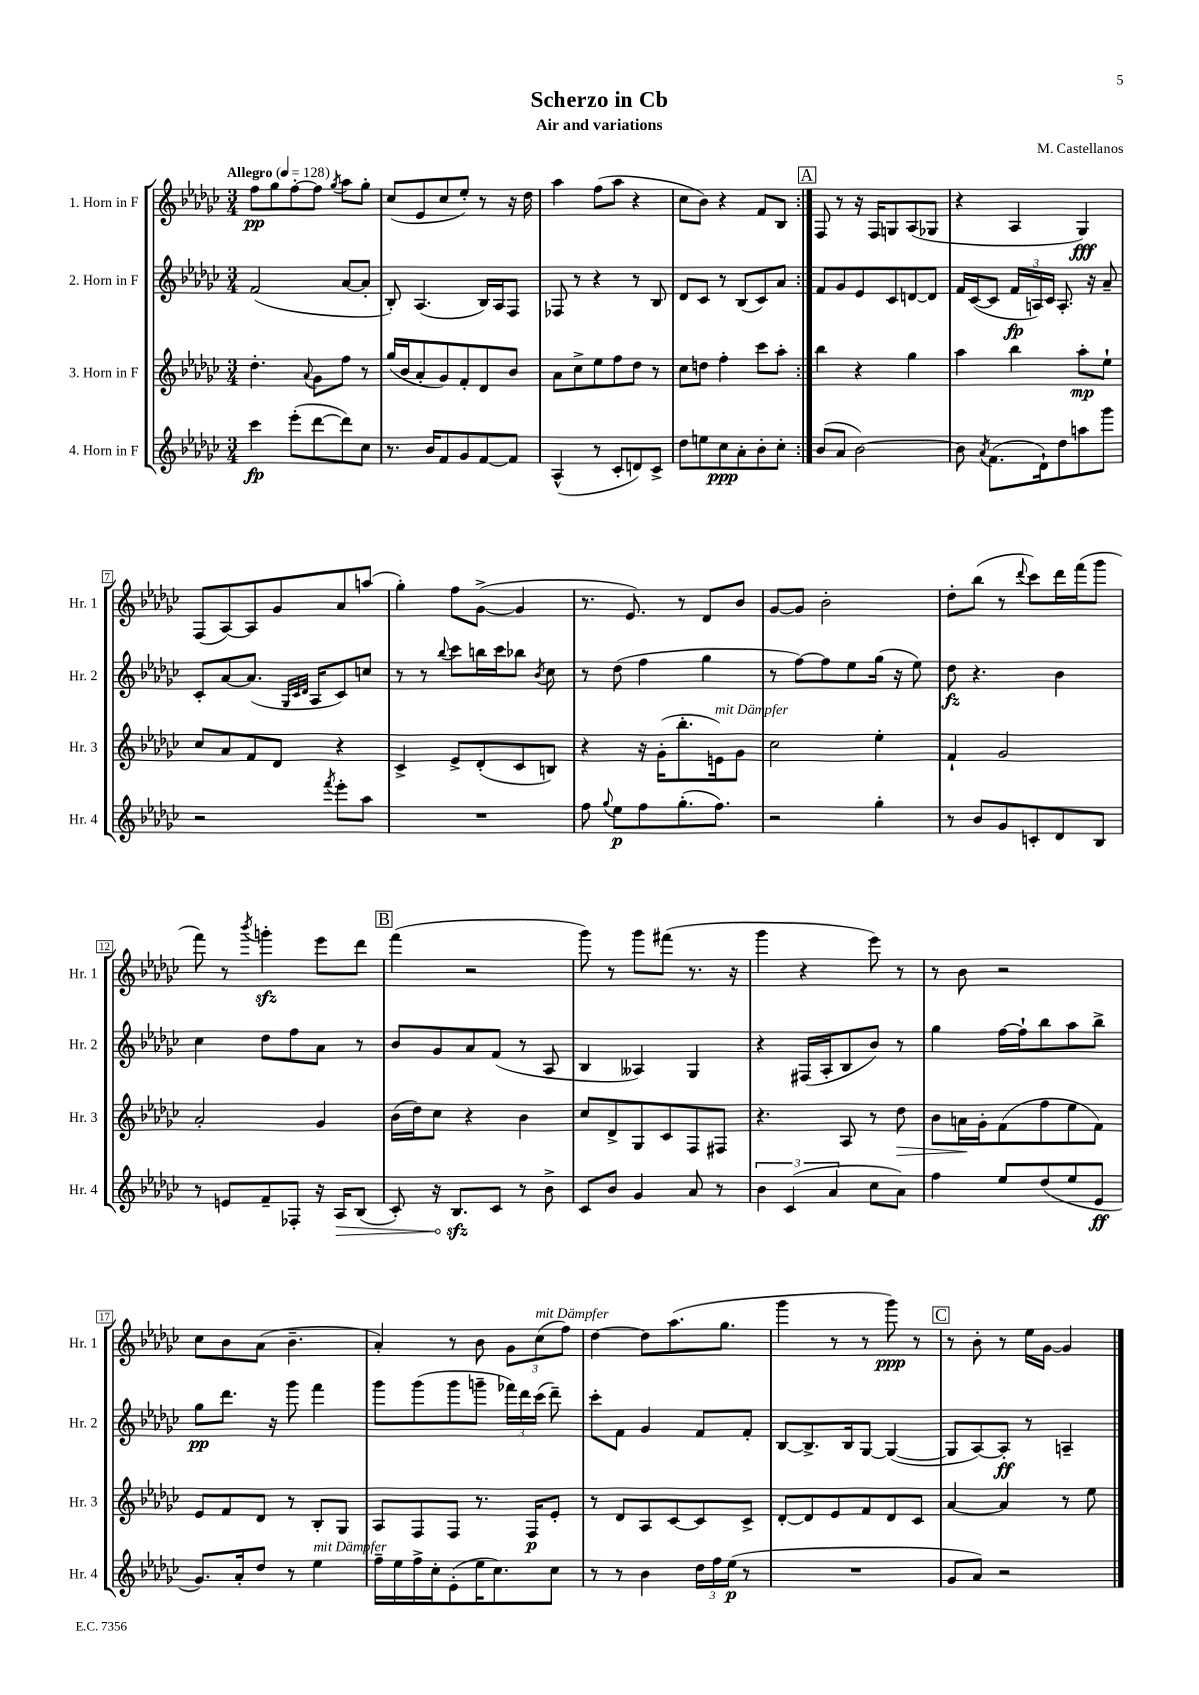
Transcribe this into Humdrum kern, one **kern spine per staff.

**kern	**dynam	**kern	**dynam	**kern	**dynam	**kern	**dynam
*part4	*part4	*part3	*part3	*part2	*part2	*part1	*part1
*staff4	*staff4	*staff3	*staff3	*staff2	*staff2	*staff1	*staff1
*I"4. Horn in F	*	*I"3. Horn in F	*	*I"2. Horn in F	*	*I"1. Horn in F	*
*I'Hr. 4	*	*I'Hr. 3	*	*I'Hr. 2	*	*I'Hr. 1	*
*clefG2	*	*clefG2	*	*clefG2	*	*clefG2	*
*k[b-e-a-d-g-c-]	*	*k[b-e-a-d-g-c-]	*	*k[b-e-a-d-g-c-]	*	*k[b-e-a-d-g-c-]	*
*M3/4	*	*M3/4	*	*M3/4	*	*M3/4	*
*MM128	*	*MM128	*	*MM128	*	*MM128	*
=1	=1	=1	=1	=1	=1	=1	=1
!	!	!	!	!	!	!LO:TX:a:B:t=Allegro	!
4ccc-\	fp	4.dd-'\	.	(2f/	.	8ff\L	pp
.	.	.	.	.	.	8gg-\	.
(8eee-'\L	.	.	.	.	.	[8ff'\	.
.	.	8qqa-/	.	.	.	.	.
[8ddd-\	.	8g-\L	.	.	.	8ff\J]	.
.	.	.	.	.	.	8qgg-/	.
8ddd-\])	.	8ff\J	.	[8a-/L	.	8aa-\L	.
8cc-\J	.	8r	.	8a-'/J]	.	8gg-'\J	.
=2	=2	=2	=2	=2	=2	=2	=2
8.r	.	(16gg-/LL	.	8B-'/)	.	(8cc-/L	.
.	.	16b-/J	.	.	.	.	.
.	.	8a-'/	.	(4.A-/	.	8e-/	.
16b-/KL	.	.	.	.	.	.	.
8f/	.	8g-/)	.	.	.	8cc-/	.
8g-/	.	8f'/	.	.	.	8ee-'/J)	.
[8f/	.	8d-/	.	16B-/LL)	.	8r	.
.	.	.	.	16A-/J	.	.	.
8f/J]	.	8b-/J	.	8F/J	.	16r	.
.	.	.	.	.	.	16dd-\	.
=3	=3	=3	=3	=3	=3	=3	=3
(4A-^^/	.	8a-\L	.	8F-X/	.	4aa-\	.
.	.	8cc-^\	.	8r	.	.	.
8r	.	8ee-\	.	4r	.	(8ff\L	.
8c-'/L	.	8ff\	.	.	.	8aa-\J	.
8dn/)	.	8dd-\J	.	8r	.	4r	.
8c-^/J	.	8r	.	8B-/	.	.	.
=4	=4	=4	=4	=4	=4	=4	=4
8dd-\L	.	8cc-\L	.	8d-/L	.	8cc-\L	.
8een\	.	8ddn\J	.	8c-/J	.	8b-\J)	.
8cc-\	ppp	4ff'\	.	8r	.	4r	.
8a-'\	.	.	.	(8B-/L	.	.	.
8b-'\	.	8ccc-\L	.	8c-/)	.	8f/L	.
8cc-'\J	.	8aa-'\J	.	8a-/J	.	8B-/J	.
!!LO:REH:place=s1:t=A
=5:|!	=5:|!	=5:|!	=5:|!	=5:|!	=5:|!	=5:|!	=5:|!
(8b-/L	.	4bb-\	.	8f/L	.	8F/	.
8a-/J	.	.	.	8g-/	.	8r	.
[2b-\)	.	4r	.	8e-/	.	16r	.
.	.	.	.	.	.	16F/KL	.
.	.	.	.	8c-/	.	8Gn/	.
.	.	4gg-\	.	[8dn/	.	(8A-/	.
.	.	.	.	8d/J]	.	8G-X/J	.
=6	=6	=6	=6	=6	=6	=6	=6
8b-\]	.	4aa-\	.	16f/LL	.	4r	.
.	.	.	.	([16c-/J	.	.	.
8qa-/	.	.	.	.	.	.	.
(8.f\L	.	.	.	8c-/J]	.	.	.
.	.	4bb-\	.	24f/LL	fp	4A-/	.
.	.	.	.	24An/)	.	.	.
16d-`\k)	.	.	.	.	.	.	.
.	.	.	.	24c-/JJ	.	.	.
8dd-\	.	.	.	8.A'/	.	.	.
8aan\	.	8aa-'\L	mp	.	.	4G-/)	fff
.	.	.	.	16r	.	.	.
8ggg-\J	.	8ee-`\J	.	8a-~/	.	.	.
!!LO:LB:g=z
=7	=7	=7	=7	=7	=7	=7	=7
2r	.	8cc-/L	.	8c-'/L	.	(8F/L	.
.	.	8a-/	.	[8a-/	.	[8A-/)	.
.	.	8f/	.	(8.a-/J]	.	8A-/]	.
.	.	8d-/J	.	.	.	8g-/	.
.	.	.	.	32qqG-/LLL	.	.	.
.	.	.	.	32qqc-/	.	.	.
.	.	.	.	32qqd-/JJJ	.	.	.
.	.	.	.	16A-/KL	.	.	.
8qfff/	.	.	.	.	.	.	.
8eee-'\L	.	4r	.	8c-/)	.	8a-/	.
8aa-\J	.	.	.	8ccn/J	.	(8aan/J	.
=8	=8	=8	=8	=8	=8	=8	=8
2.r	.	4c-^/	.	8r	.	4gg-'\)	.
.	.	.	.	8r	.	.	.
.	.	.	.	8qqbb-/	.	.	.
.	.	8e-^/L	.	8ccc-\L	.	8ff\L	.
.	.	(8d-'/	.	16bbn\L	.	([8g-^\J	.
.	.	.	.	16ccc-\J	.	.	.
.	.	8c-/	.	8bb-X\J	.	4g-/]	.
.	.	.	.	8qb-/	.	.	.
.	.	8Bn/J)	.	8cc-\	.	.	.
=9	=9	=9	=9	=9	=9	=9	=9
8ff\	.	4r	.	8r	.	8.r	.
8qqgg-/	.	.	.	.	.	.	.
8ee-\L	p	.	.	(8dd-\	.	.	.
.	.	.	.	.	.	8.e-/)	.
8ff\	.	16r	.	4ff\	.	.	.
.	.	(16g-'\KL	.	.	.	.	.
(8.gg-'\	.	8.bb-'\	.	.	.	8r	.
.	.	.	.	4gg-\	.	8d-/L	.
!	!	!LO:TX:a:i:t=mit Dämpfer	!	!	!	!	!
8.ff\J)	.	16en\k)	.	.	.	.	.
.	.	8g-\J	.	.	.	8b-/J	.
=10	=10	=10	=10	=10	=10	=10	=10
2r	.	2cc-\	.	8r	.	[8g-/L	.
.	.	.	.	[8ff\L)	.	8g-/J]	.
.	.	.	.	8ff\]	.	2b-'\	.
.	.	.	.	8ee-\	.	.	.
4gg-'\	.	4ee-'\	.	(16gg-\Jk	.	.	.
.	.	.	.	16r	.	.	.
.	.	.	.	8ee-\)	.	.	.
=11	=11	=11	=11	=11	=11	=11	=11
8r	.	4f`/	.	8dd-\	fz	8dd-'\L	.
8b-/L	.	.	.	4.r	.	(8bb-\J	.
8g-/	.	2g-/	.	.	.	8r	.
.	.	.	.	.	.	8qqddd-/	.
8cn'/	.	.	.	.	.	8ccc-\L)	.
8d-/	.	.	.	4b-\	.	16ddd-\L	.
.	.	.	.	.	.	(16fff\J	.
8B-/J	.	.	.	.	.	8ggg-\J	.
!!LO:LB:g=z
=12	=12	=12	=12	=12	=12	=12	=12
8r	.	2a-'/	.	4cc-\	.	8fff\)	.
8en/L	.	.	.	.	.	8r	.
.	.	.	.	.	.	8qbbb-/	.
8f~/	.	.	.	8dd-\L	.	4gggnzz'\	.
8F-X'/J	.	.	.	8ff\	.	.	.
16r	.	4g-/	.	8a-\J	.	8eee-\L	.
!	!LO:HP:b	!	!	!	!	!	!
16A-/KL	>	.	.	.	.	.	.
(8B-/J	.	.	.	8r	.	8ddd-\J	.
!!LO:REH:place=s1:t=B
=13	=13	=13	=13	=13	=13	=13	=13
8c-'/)	.	(16b-\LL	.	8b-/L	.	(4fff\	.
.	.	16dd-\J)	.	.	.	.	.
16r	.	8cc-\J	.	8g-/	.	.	.
8.B-zz/L	.	.	.	.	.	.	.
.	.	4r	.	8a-/	.	2r	.
8c-/J	]	.	.	(8f/J	.	.	.
8r	.	4b-\	.	8r	.	.	.
8b-^\	.	.	.	8A-/	.	.	.
=14	=14	=14	=14	=14	=14	=14	=14
8c-/L	.	8cc-/L	.	4B-/	.	8ggg-\)	.
8b-/J	.	8d-^/	.	.	.	8r	.
4g-/	.	8G-/	.	4A--X/)	.	8ggg-\L	.
.	.	8c-/	.	.	.	(8fff#X\J	.
8a-/	.	8F/	.	4G-/	.	8.r	.
8r	.	8F#X/J	.	.	.	.	.
.	.	.	.	.	.	16r	.
=15	=15	=15	=15	=15	=15	=15	=15
6b-\	.	4.r	.	4r	.	4ggg-\	.
(6c-/	.	.	.	.	.	.	.
.	.	.	.	(16F#X/LL	.	4r	.
.	.	.	.	16A-'/J	.	.	.
6a-/	.	.	.	.	.	.	.
.	.	8A-/	.	8B-/	.	.	.
8cc-\L	.	8r	.	8b-/J)	.	8eee-\)	.
!	!	!	!LO:HP:b	!	!	!	!
8a-\J)	.	8dd-\	>	8r	.	8r	.
=16	=16	=16	=16	=16	=16	=16	=16
4ff\	.	8b-\L	.	4gg-\	.	8r	.
.	.	16an\L	.	.	.	8b-\	.
.	.	16g-'\J	]	.	.	.	.
8ee-/L	.	(8f\	.	[16ff\LL	.	2r	.
.	.	.	.	16ff`\J]	.	.	.
(8dd-/	.	8ff\	.	8bb-\	.	.	.
8ee-/	.	8ee-\	.	8aa-\	.	.	.
8e-/J	ff	8f\J)	.	8bb-^\J	.	.	.
!!LO:LB:g=z
=17	=17	=17	=17	=17	=17	=17	=17
8.g-/L)	.	8e-/L	.	8gg-\L	pp	8cc-\L	.
.	.	8f/	.	8.ddd-\J	.	8b-\	.
16a-'/k	.	.	.	.	.	.	.
8dd-/J	.	8d-/J	.	.	.	(8a-\J	.
.	.	.	.	16r	.	.	.
8r	.	8r	.	8ggg-\	.	4.b-~\	.
!LO:TX:a:i:t=mit Dämpfer	!	!	!	!	!	!	!
4ee-\	.	8B-'/L	.	4fff\	.	.	.
.	.	8G-/J	.	.	.	.	.
=18	=18	=18	=18	=18	=18	=18	=18
16ff~\LL	.	8A-/L	.	8ggg-\L	.	4a-'/)	.
16ee-\	.	.	.	.	.	.	.
16ff^\	.	8F/	.	(8ggg-\	.	.	.
16cc-'\J	.	.	.	.	.	.	.
(8e-'\	.	8F/J	.	8ggg-\	.	8r	.
16ee-\K	.	8.r	.	8gggn~\J	.	8b-\	.
8.cc-\)	.	.	.	.	.	.	.
.	.	.	.	24fff-X\LL)	.	12g-\L	.
.	.	.	.	24ddd-\	.	.	.
.	.	16F/KL	p	.	.	.	.
!	!	!	!	!	!	!LO:TX:a:i:t=mit Dämpfer	!
.	.	.	.	(24ccc-\JJ	.	(12cc-\	.
8cc-\J	.	8e-'/J	.	8ddd-~\)	.	.	.
.	.	.	.	.	.	12ff\J)	.
=19	=19	=19	=19	=19	=19	=19	=19
8r	.	8r	.	8ccc-'\L	.	[4dd-\	.
8r	.	8d-/L	.	8f\J	.	.	.
4b-\	.	8A-/	.	4g-/	.	8dd-\L]	.
.	.	[8c-/	.	.	.	(8.aa-\	.
24dd-\LL	.	8c-/]	.	8f/L	.	.	.
24ff\	.	.	.	.	.	.	.
.	.	.	.	.	.	8.gg-\J	.
(24ee-\JJ	p	.	.	.	.	.	.
8r	.	8c-^/J	.	8f'/J	.	.	.
=20	=20	=20	=20	=20	=20	=20	=20
2.r	.	[8d-'/L	.	[8B-/L	.	4ggg-\	.
.	.	8d-/]	.	8.B-^/]	.	.	.
.	.	8e-/	.	.	.	8r	.
.	.	.	.	16B-/k	.	.	.
.	.	8f/	.	[8G-/J	.	8r	.
.	.	8d-/	.	(4G-/_	.	8ggg-\)	ppp
.	.	8c-/J	.	.	.	8r	.
!!LO:REH:place=s1:t=C
=21	=21	=21	=21	=21	=21	=21	=21
8g-/L	.	[4a-/	.	8G-/L]	.	8r	.
8a-/J)	.	.	.	[8A-/)	.	8b-'\	.
2r	.	4a-/]	.	8A-'/J]	ff	8r	.
.	.	.	.	8r	.	16ee-\LL	.
.	.	.	.	.	.	[16g-\JJ	.
.	.	8r	.	4An~/	.	4g-/]	.
.	.	8ee-\	.	.	.	.	.
==	==	==	==	==	==	==	==
*-	*-	*-	*-	*-	*-	*-	*-
